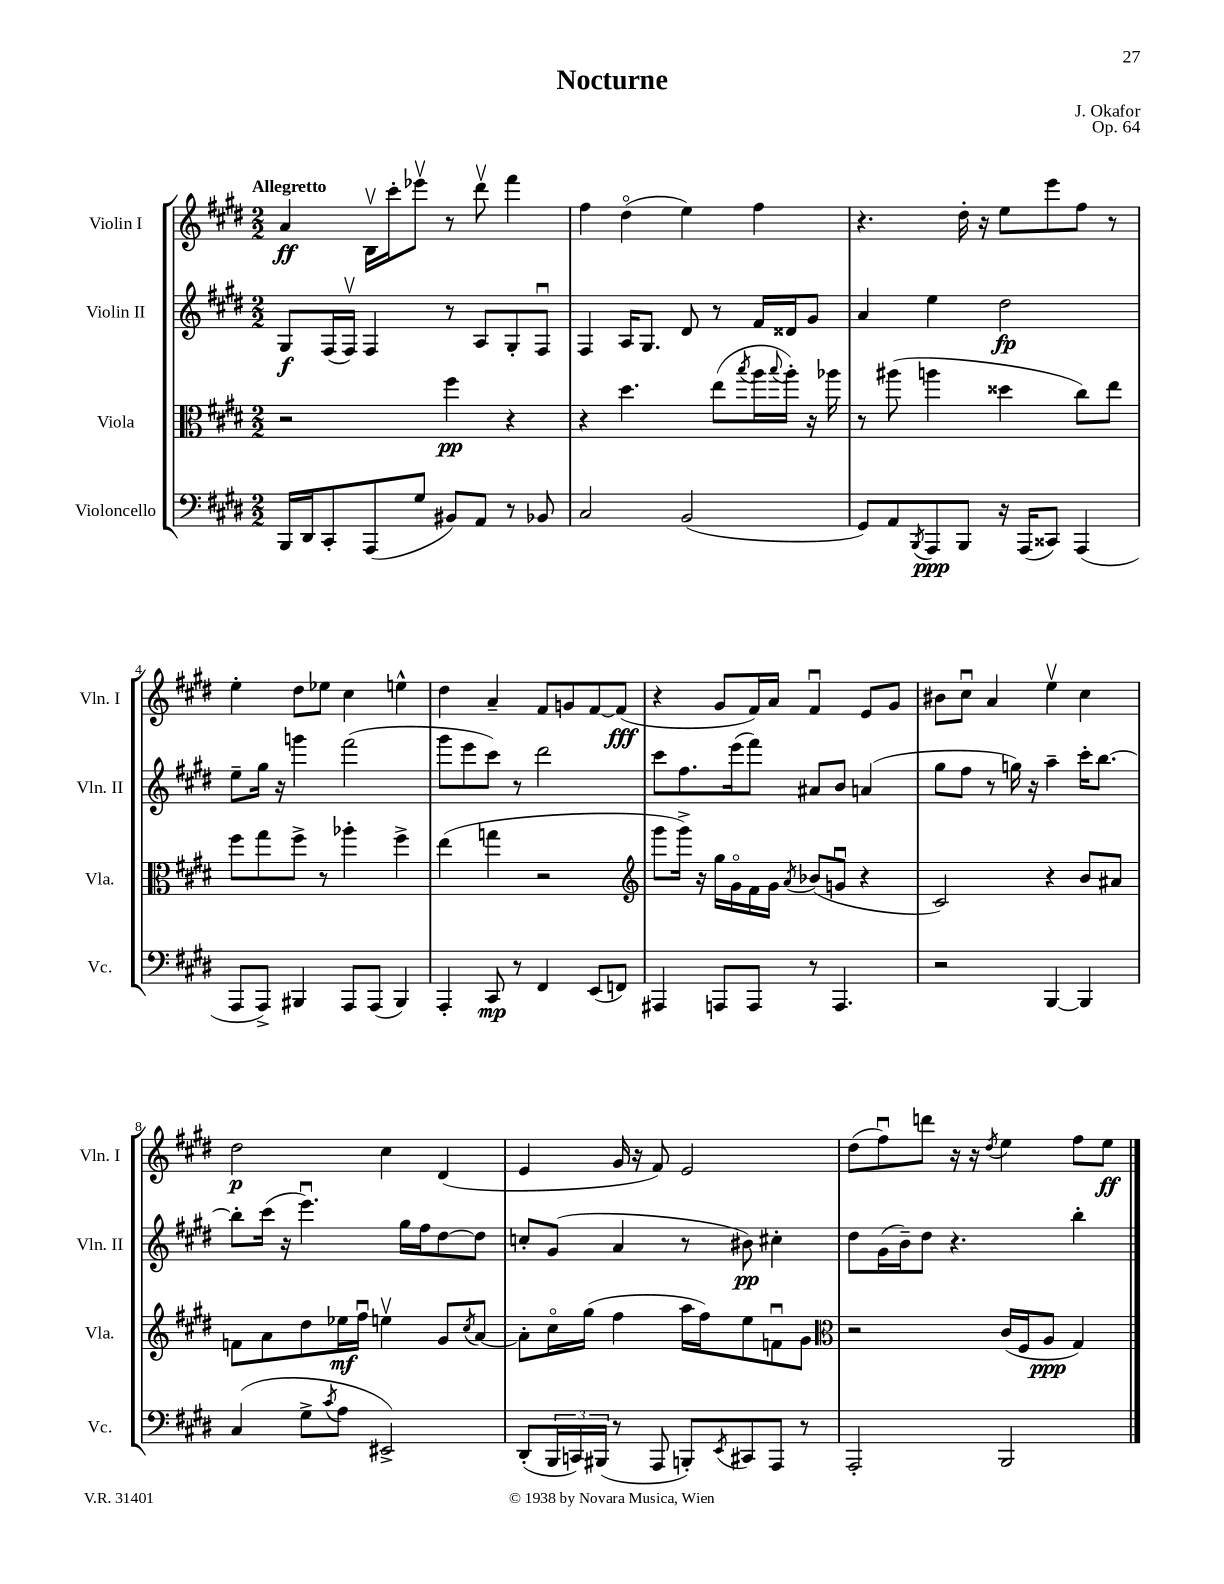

**kern	**dynam	**kern	**dynam	**kern	**dynam	**kern	**dynam
*part4	*part4	*part3	*part3	*part2	*part2	*part1	*part1
*staff4	*staff4	*staff3	*staff3	*staff2	*staff2	*staff1	*staff1
*I"Violoncello	*	*I"Viola	*	*I"Violin II	*	*I"Violin I	*
*I'Vc.	*	*I'Vla.	*	*I'Vln. II	*	*I'Vln. I	*
*clefF4	*	*clefC3	*	*clefG2	*	*clefG2	*
*k[f#c#g#d#]	*	*k[f#c#g#d#]	*	*k[f#c#g#d#]	*	*k[f#c#g#d#]	*
*M2/2	*	*M2/2	*	*M2/2	*	*M2/2	*
=1	=1	=1	=1	=1	=1	=1	=1
!	!	!	!	!	!	!LO:TX:a:B:t=Allegretto	!
16BBB/LL	.	2r	.	8G#/L	f	4a/	ff
16DD#/J	.	.	.	.	.	.	.
8CC#'/	.	.	.	(16F#/L	.	.	.
.	.	.	.	16F#v/JJ)	.	.	.
(8AAA/	.	.	.	4F#/	.	16Bv\LL	.
.	.	.	.	.	.	16ccc#'\J	.
8G#/J	.	.	.	.	.	8eee-Xv\J	.
8BB#X/L)	.	4ff#\	pp	8r	.	8r	.
8AA/J	.	.	.	8A/L	.	8ddd#v\	.
8r	.	4r	.	8G#'/	.	4fff#\	.
8BB-X/	.	.	.	8F#u/J	.	.	.
=2	=2	=2	=2	=2	=2	=2	=2
2C#/	.	4r	.	4F#/	.	4ff#\	.
.	.	4.dd#\	.	16A/KL	.	(4dd#\	.
.	.	.	.	8.G#/J	.	.	.
(2BB/	.	.	.	8d#/	.	4ee\)	.
.	.	(8ee\L	.	8r	.	.	.
.	.	8qbb/	.	.	.	.	.
.	.	16aa\L	.	16f#/LL	.	4ff#\	.
.	.	8qqbb/	.	.	.	.	.
.	.	16aa'\JJ)	.	16d##X/J	.	.	.
.	.	16r	.	8g#/J	.	.	.
.	.	16aa-X\	.	.	.	.	.
=3	=3	=3	=3	=3	=3	=3	=3
8GG#/L)	.	8r	.	4a/	.	4.r	.
8AA/	.	(8aa#X\	.	.	.	.	.
8qBBB/	.	.	.	.	.	.	.
8AAA/	ppp	4aan\	.	4ee\	.	.	.
8BBB/J	.	.	.	.	.	16dd#'\	.
.	.	.	.	.	.	16r	.
16r	.	4dd##X\	.	2dd#\	fp	8ee\L	.
(16AAA/KL	.	.	.	.	.	.	.
8CC##X/J)	.	.	.	.	.	8eee\	.
(4AAA/	.	8cc#\L)	.	.	.	8ff#\J	.
.	.	8ee\J	.	.	.	8r	.
!!LO:LB:g=z
=4	=4	=4	=4	=4	=4	=4	=4
8AAA/L	.	8ff#\L	.	8ee~\L	.	4ee'\	.
8AAA^/J)	.	8gg#\	.	16gg#\Jk	.	.	.
.	.	.	.	16r	.	.	.
4BBB#X/	.	8ff#^\J	.	4gggn\	.	8dd#\L	.
.	.	8r	.	.	.	8ee-X\J	.
8AAA/L	.	4aa-X'\	.	(2fff#\	.	4cc#\	.
(8AAA/J	.	.	.	.	.	.	.
4BBB#/)	.	4ff#^\	.	.	.	4een^^\	.
=5	=5	=5	=5	=5	=5	=5	=5
4AAA'/	.	(4ee\	.	8ggg#\L	.	4dd#\	.
.	.	.	.	8eee\	.	.	.
8CC#/	mp	4ggn\	.	8ccc#\J)	.	4a~/	.
8r	.	.	.	8r	.	.	.
4FF#/	.	2r	.	2ddd#\	.	8f#/L	.
.	.	.	.	.	.	8gn/	.
(8EE/L	.	.	.	.	.	[8f#/	.
8FFn/J)	.	.	.	.	.	(8f#/J]	fff
=6	=6	=6	=6	=6	=6	=6	=6
*	*	*clefG2	*	*	*	*	*
4AAA#X/	.	8ggg#\L	.	8ccc#\L	.	4r	.
.	.	16ggg#^\Jk)	.	8.ff#\	.	.	.
.	.	16r	.	.	.	.	.
8AAAn/L	.	16gg#\LL	.	.	.	8g#/L	.
.	.	16g#\	.	(16eee\k	.	.	.
8AAA/J	.	16f#\	.	8fff#\J)	.	16f#/L)	.
.	.	16g#\JJ	.	.	.	16a/JJ	.
.	.	8qa/	.	.	.	.	.
8r	.	(8b-X/L	.	8a#X/L	.	4f#u/	.
4.AAA/	.	8gnu/J	.	8b/J	.	.	.
.	.	4r	.	(4an/	.	8e/L	.
.	.	.	.	.	.	8g#/J	.
=7	=7	=7	=7	=7	=7	=7	=7
2r	.	2c#/)	.	8gg#\L	.	8b#X\L	.
.	.	.	.	8ff#\J	.	8cc#u\J	.
.	.	.	.	8r	.	4a/	.
.	.	.	.	16ggn\)	.	.	.
.	.	.	.	16r	.	.	.
[4BBB/	.	4r	.	4aa~\	.	4eev\	.
4BBB/]	.	8b/L	.	16ccc#'\KL	.	4cc#\	.
.	.	.	.	[8.bb\J	.	.	.
.	.	8a#X/J	.	.	.	.	.
!!LO:LB:g=z
=8	=8	=8	=8	=8	=8	=8	=8
(4C#/	.	8fn\L	.	8bb'\L]	.	2dd#\	p
.	.	8a\	.	(16ccc#\Jk	.	.	.
.	.	.	.	16r	.	.	.
8G#^\L	.	8dd#\	.	4.eeeu\)	.	.	.
8qc#/	.	.	.	.	.	.	.
8A\J	.	16ee-X\L	mf	.	.	.	.
.	.	16ff#u\JJ	.	.	.	.	.
2EE#X^/)	.	4eenv\	.	.	.	4cc#\	.
.	.	.	.	16gg#\LL	.	.	.
.	.	.	.	16ff#\J	.	.	.
.	.	8g#/L	.	[8dd#\	.	(4d#/	.
.	.	8qcc#/	.	.	.	.	.
.	.	[8a/J	.	8dd#\J]	.	.	.
=9	=9	=9	=9	=9	=9	=9	=9
(8DD#'/L	.	8a'\L]	.	8ccn'/L	.	4e/	.
24BBB/L	.	16cc#\L	.	(8g#/J	.	.	.
24CCn/)	.	.	.	.	.	.	.
.	.	(16gg#\JJ	.	.	.	.	.
(24BBB#X/JJ	.	.	.	.	.	.	.
8r	.	4ff#\	.	4a/	.	16g#/	.
.	.	.	.	.	.	16r	.
8AAA/	.	.	.	.	.	8f#/)	.
8BBBn'/L)	.	16aa\LL	.	8r	.	2e/	.
.	.	16ff#\J)	.	.	.	.	.
8qEE/	.	.	.	.	.	.	.
8CC#X/	.	8ee\	.	8b#X\)	pp	.	.
8AAA/J	.	8fnu\	.	4cc#X'\	.	.	.
8r	.	8g#\J	.	.	.	.	.
=10	=10	=10	=10	=10	=10	=10	=10
*	*	*clefC3	*	*	*	*	*
2AAA'/	.	2r	.	8dd#\L	.	(8dd#\L	.
.	.	.	.	(16g#\L	.	8ff#u\)	.
.	.	.	.	16b~\J)	.	.	.
.	.	.	.	8dd#\J	.	8dddn\J	.
.	.	.	.	4.r	.	16r	.
.	.	.	.	.	.	16r	.
.	.	.	.	.	.	8qdd#/	.
2BBB/	.	(16c#/LL	.	.	.	4ee\	.
.	.	16F#/J	.	.	.	.	.
.	.	8A/J	ppp	.	.	.	.
.	.	4G#/)	.	4bb'\	.	8ff#\L	.
.	.	.	.	.	.	8ee\J	ff
==	==	==	==	==	==	==	==
*-	*-	*-	*-	*-	*-	*-	*-
